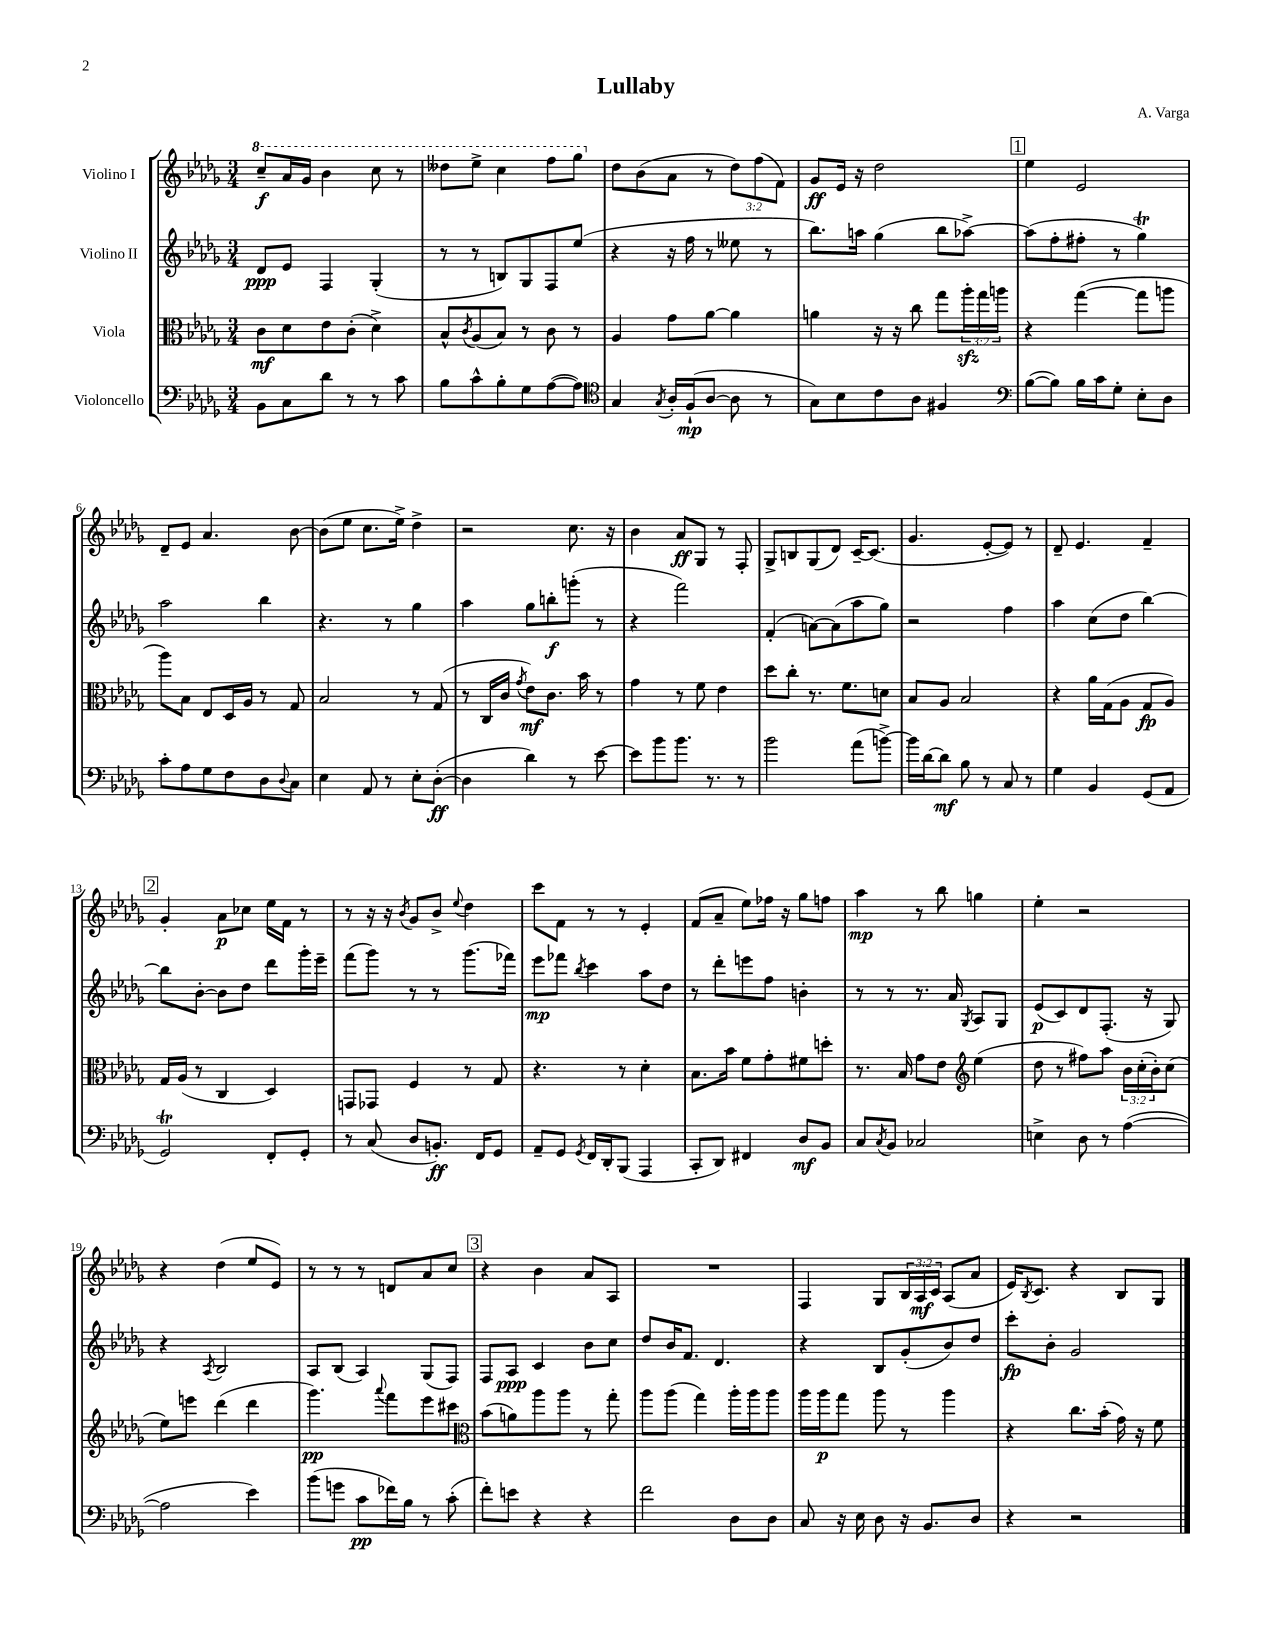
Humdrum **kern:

**kern	**kern	**kern	**kern
*staff4	*staff3	*staff2	*staff1
*clefF4	*clefC3	*clefG2	*clefG2
*k[b-e-a-d-g-]	*k[b-e-a-d-g-]	*k[b-e-a-d-g-]	*k[b-e-a-d-g-]
*M3/4	*M3/4	*M3/4	*M3/4
8BB-	8c	8d-	8ccc~
8C	8d-	8e-	16aa-
.	.	.	16gg-
8d-	8e-	4F	4bb-
8r	(8c'	.	.
8r	4d-^)	(4G-'	8ccc
8c	.	.	8r
=	=	=	=
8B-	8B-^^	8r	8ddd--
.	8qc	.	.
8c^^	(8A-	8r	8eee-^
8B-'	8B-)	8B)	4ccc
8G-	8r	8G-	.
([8A-	8c	8F	8fff
8A-])	8r	(8ee-	8ggg-
=	=	=	=
*clefC4	*	*	*
4G-	4A-	4r	8dd-
.	.	.	(8b-
8qG-	.	.	.
16A-'	8g-	16r	8a-
(16F`	.	16ff	.
[8A-	[8a-	8r	8r
8A-]	4a-]	8ee--	12dd-)
.	.	.	(12ff
8r	.	8r	.
.	.	.	12f)
=	=	=	=
8G-)	4a	8.bb-)	8g-
8B-	.	.	16e-
.	.	16aa	16r
8c	16r	(4gg-	2dd-
.	16r	.	.
8A-	8cc	.	.
4F#	8gg-	8bb-	.
.	24aa-'	[8aa-^)	.
.	24gg-	.	.
.	24aa	.	.
=	=	=	=
*clefF4	*	*	*
([8B-	4r	(8aa-]	4ee-
8B-])	.	8ff'	.
16B-	([4gg-	8ff#'	2e-
16c	.	.	.
8G-'	.	8r	.
8E-'	8gg-]	4gg-)	.
8D-	8aa	.	.
=	=	=	=
8c'	8aa-)	2aa-	8d-~
8A-	8B-	.	8e-
8G-	8E-	.	4.a-
8F	16D-	.	.
.	16A-	.	.
8D-	8r	4bb-	.
8qqD-	.	.	.
8C	8G-	.	[8b-
=	=	=	=
4E-	2B-	4.r	(8b-]
.	.	.	8ee-
8AA-	.	.	8.cc
8r	.	8r	.
.	.	.	16ee-^)
8E-'	8r	4gg-	4dd-^
([8D-'	(8G-	.	.
=	=	=	=
4D-]	8r	4aa-	2r
.	16C	.	.
.	16c	.	.
.	8qg-	.	.
4d-)	8e-)	8gg-	.
.	8.c	8bb'	.
8r	.	(8ggg'	8.cc
.	16b-	.	.
[8e-	8r	8r	.
.	.	.	16r
=	=	=	=
8e-]	4g-	4r	4b-
8b-	.	.	.
8.b-	8r	2fff)	8a-
.	8f	.	8G-
8.r	.	.	.
.	4e-	.	8r
8r	.	.	8F'
=	=	=	=
2b-	8dd-	(4f'	8G-^
.	8cc'	.	8B
.	8.r	[8a)	(8G-
.	.	(8a]	8d-)
.	8.f	.	.
(8a-	.	8aa-	[16c~
.	.	.	(8.c]
[8b^)	8d	8gg-)	.
=	=	=	=
16b]	8B-	2r	4.g-
[16d-	.	.	.
8d-]	8A-	.	.
8B-	2B-	.	.
8r	.	.	[8e-'
8C	.	4ff	8e-])
8r	.	.	8r
=	=	=	=
4G-	4r	4aa-	8d-~
.	.	.	4.e-
4BB-	16a-	(8cc	.
.	(16G-	.	.
.	8A-	8dd-	.
(8GG-	8G-	[4bb-)	4f~
8AA-	8A-)	.	.
=	=	=	=
2GG-)	16G-	8bb-]	4g-'
.	(16A-	.	.
.	8r	[8b-'	.
.	4C	8b-]	8a-
.	.	8dd-	8cc-
8FF'	4D-)	8ddd-	16ee-
.	.	.	16f
8GG-'	.	16ggg-'	8r
.	.	16eee-~	.
=	=	=	=
8r	8GG	(8fff	8r
(8C	8GG-	8ggg-)	16r
.	.	.	16r
.	.	.	8qb-
8D-	4F	8r	8g-
8.BB')	.	8r	8b-^
.	.	.	8qqee-
.	8r	(8.ggg-	4dd-
16FF	.	.	.
8GG-	8G-	.	.
.	.	16fff-)	.
=	=	=	=
8AA-~	4.r	8eee-	8ccc
8GG-	.	8fff-	8f
8qGG-	.	8qbb-	.
16FF	.	4ccc	8r
16DD-'	.	.	.
(8BBB-	8r	.	8r
4AAA-	4d-'	8aa-	4e-'
.	.	8dd-	.
=	=	=	=
8CC'	8.B-	8r	(8f
8DD-)	.	8ddd-'	8a-~
.	16b-	.	.
4FF#	8f	8eee	8ee-)
.	8g-'	8ff	16ff-
.	.	.	16r
8D-	8f#	4b'	8gg-
8BB-	8dd'	.	8ff
=	=	=	=
8C	8.r	8r	4aa-
8qC	.	.	.
8BB-	.	8r	.
.	16B-	.	.
2C-	8g-	8.r	8r
.	8e-	.	8bb-
.	.	16a-	.
*	*clefG2	*	*
.	.	8qG-	.
.	(4ee-	8A-	4gg
.	.	8G-	.
=	=	=	=
4E^	8dd-	(8e-	4ee-'
.	8r	8c)	.
8D-	8ff#)	8d-	2r
8r	8aa-	(8.F'	.
([4A-	24b-	.	.
.	(24cc'	.	.
.	.	16r	.
.	24b-')	.	.
.	(8cc	8G-)	.
=	=	=	=
2A-]	8ee-)	4r	4r
.	8eee	.	.
.	.	8qA-	.
.	(4ddd-	2B-	(4dd-
4e-)	4ddd-	.	8ee-
.	.	.	8e-)
=	=	=	=
(8b-	4.ggg-)	8A-	8r
8g	.	(8B-	8r
8c	.	4A-)	8r
.	8qqaaa-	.	.
16f-)	8fff	.	8d
16B-	.	.	.
8r	8eee-	(8G-	8a-
(8c'	8ccc#	8F)	8cc
=	=	=	=
*	*clefC3	*	*
8f')	(8b-	8F	4r
8e	8a)	8A-	.
4r	8aa-	4c	4b-
.	8aa-	.	.
4r	8r	8b-	8a-
.	8gg-'	8cc	8A-
=	=	=	=
2f	8aa-	8dd-	2.r
.	(8aa-	16b-	.
.	.	8.f	.
.	4gg-)	.	.
.	.	4.d-	.
8D-	16aa-'	.	.
.	16aa-	.	.
8D-	8aa-	.	.
=	=	=	=
8C	16aa-	4r	4F
.	16aa-	.	.
16r	8gg-	.	.
16E-	.	.	.
8D-	8aa-	8B-	8G-
16r	8r	(8g-'	24B-
.	.	.	24A-
8.BB-	.	.	.
.	.	.	24c
.	4aa-	8b-)	(8A-
8D-	.	8dd-	8a-
=	=	=	=
4r	4r	8ccc'	16e-)
.	.	.	8qB-
.	.	.	8.c
.	.	8b-'	.
2r	8.cc	2g-	4r
.	(16b-'	.	.
.	16g-)	.	8B-
.	16r	.	.
.	8f	.	8G-
==	==	==	==
*-	*-	*-	*-
